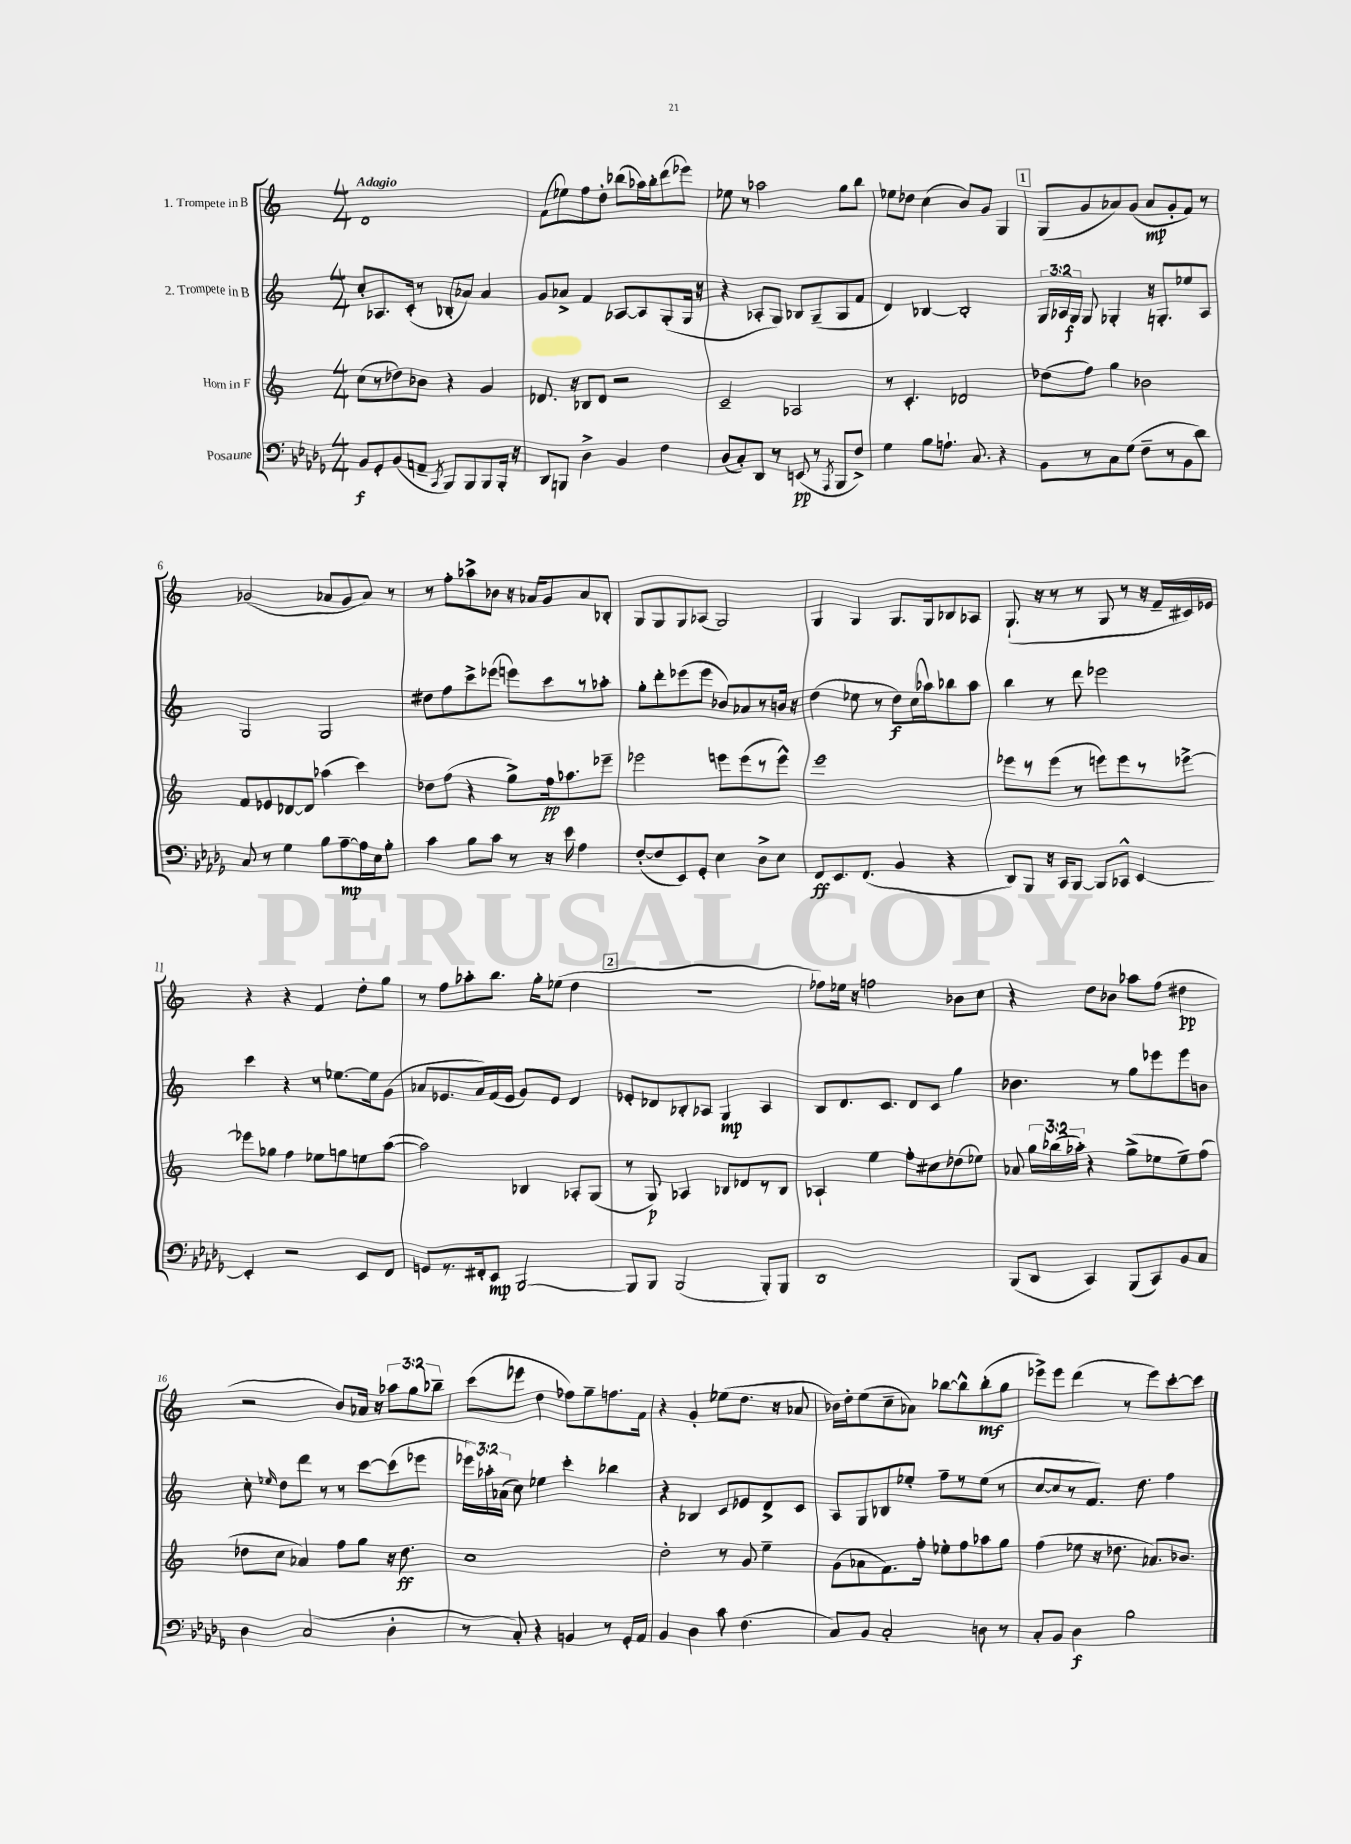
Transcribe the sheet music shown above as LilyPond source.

<<
\new StaffGroup <<
\new Staff = "s0" \with { instrumentName = "1. Trompete in B" } {
    \clef treble \key c \major \numericTimeSignature \time 4/4 \override Staff.TupletNumber.text = #tuplet-number::calc-fraction-text \tempo "Adagio"
    \autoBeamOff d'1 |
    f'8[( ees''8) f''8 d''8]-. bes''8[( aes''16) bes''16-. d'''8( ees'''8]) |
    ees''8 r8 aes''2 g''8[ b''8] |
    ees''8[ des''8] c''4( b'8[) g'8] g4 |
    \mark \markup { \box "1" } g8[( g'8 aes'8) g'8]( aes'8[\mp g'8-. f'8]) r8 |
    ges'2( aes'8[ ges'8 aes'8]) r8 |
    r8 f''8[-. aes''8-> bes'8] r16 aes'16[ g'8 aes'8 bes8]-. |
    g8[ g8 g8 aes8]( g2) |
    g4 g4 g8.[ g16 bes8 aes8] |
    g8.-!( r16 r8 r8 g8 r8 r16 f'16[-- cis'16) ees'16] |
    r4 r4 f'4 d''8[-. g''8] |
    r8 f''8[ aes''8-. b''8.] g''16[-. ees''8]( d''4 |
    \mark \markup { \box "2" } R1 |
    fes''8[) ees''16] r16 f''2 bes'8[ c''8] |
    r4 d''8[ bes'8] aes''8[ f''8]( dis''4\pp |
    r2 b'8[) aes'16] r16 \tuplet 3/2 { aes''8[ g''8 bes''8]-- } |
    c'''8[( ees'''8] d''4 fes''8[) g''8-- f''8. f'16] |
    r4 g'4-. ees''8[( d''8.] r16 aes'8 |
    bes'16[) d''16-. e''8( c''8-- aes'8]) bes''8[~ bes''8-^ bes''8-.\mf( g''8] |
    ees'''8[->) ees'''8] d'''4( r8 ees'''8[) c'''8~-. c'''8] \bar "|." |
}
\new Staff = "s1" \with { instrumentName = "2. Trompete in B" } {
    \clef treble \key c \major \numericTimeSignature \time 4/4 \override Staff.TupletNumber.text = #tuplet-number::calc-fraction-text
    \autoBeamOff c''8[-. aes8. c'16]-.( r8 bes8[-. aes'8]) aes'4 |
    g'8[ aes'8]-> f'4 aes8[~ aes8 g8-.( g16] r16 |
    r4 aes8[-. g8]) bes8[ g8--( g8 f'8] |
    d'4) bes4~ bes2-. |
    \mark \markup { \box "1" } \tuplet 3/2 { g16[ aes16 g16]\f } g8 ges4-. r16 g8.[-. ees''8 aes8] |
    g2 g2 |
    dis''8[ f''8 c'''8-> ees'''8]( e'''8[) c'''8 r8 aes''8]-. |
    g''8[-. d'''8-. ees'''8( ees'''8] bes'8[) aes'8 r8 b'16] r16 |
    d''4( ees''8 r8 d''8[\f) c''16( aes''16) bes''8 aes''8] |
    b''4 r8 d'''8 ees'''2 |
    c'''4 r4 r8 ees''8.[~ ees''16 g'8]( |
    aes'8[ ees'8. aes'16) f'16( ees'16] g'8[) ees'8] d'4 |
    \mark \markup { \box "2" } ees'8[-. des'8 bes8-. aes8] g4\mp aes4 |
    b8[ d'8. c'8.] d'8[ c'8] g''4 |
    bes'4. r8 g''8[ ees'''8 ees'''8 b'8] |
    c''8-. \grace { ees''16 } d''8[ d'''8] r8 r8 c'''8[~ c'''8( ees'''8] |
    \tuplet 3/2 { ees'''16[) aes''16-. aes'16]( } c''8) ees''4 c'''4-. bes''4 |
    r4 bes4 c'8[ ees'8 d'8-> c'8] |
    a8[ g8 bes8 ees''8]-. f''8[-- r8 ees''8]( r8 |
    c''8[~ c''8 r8 f'8.]) d''8. f''4 \bar "|." |
}
\new Staff = "s2" \with { instrumentName = "Horn in F" } {
    \clef treble \key c \major \numericTimeSignature \time 4/4 \override Staff.TupletNumber.text = #tuplet-number::calc-fraction-text
    \autoBeamOff c''8[( r8 des''8) bes'8] r4 g'4 |
    des'8. r16 bes8[ des'8] r2 |
    c'2-- aes2 |
    r8 c'4.-. des'2 |
    \mark \markup { \box "1" } des''8[( f''8]) g''4 bes'2 |
    f'8[ ees'8 des'8~ des'8] aes''4( c'''4) |
    des''8[ f''8]( r4 g''8[->) f''16\pp aes''8. ees'''8]-- |
    ees'''2 e'''8[ e'''8( r8 e'''8]-^) |
    e'''1 |
    ees'''8[ r8 ees'''8]( r8 e'''8[) e'''8 r8 ees'''8]~-> |
    ees'''8[ ges''8] f''4 ees''8[ g''8 e''8 a''8]~( |
    a''2) bes4 aes8[-. g8]( |
    \mark \markup { \box "2" } r8 g8\p) aes4 bes8[ des'8 r8 bes8] |
    aes4-! e''4 f''8[-. cis''8 des''8( ees''8]) |
    aes'8 \tuplet 3/2 { g''16[ bes''16( aes''16]-.) } r4 g''8[->( ees''8 ees''8--) f''8]( |
    des''8[ c''8] aes'4) f''8[ g''8] r16 des''8.\ff |
    c''1 |
    d''2-. r8 g'8 e''4-- |
    g'8[( aes'8 f'8.) f''16]-. ees''8[-. f''8 aes''8 g''8] |
    f''4( ees''8 r16 des''8. aes'8.[) bes'8.] \bar "|." |
}
\new Staff = "s3" \with { instrumentName = "Posaune" } {
    \clef bass \key des \major \numericTimeSignature \time 4/4
    \autoBeamOff bes,8[\f ges,8-. bes,8( a,8]-- \acciaccatura { c,8 } bes,,8[) bes,,8 bes,,8 bes,,16]-. r16 |
    des,8[ b,,8] des4-> bes,4 f4 |
    des8[( c8-.) des,8] r8 e,8\pp( r8 \acciaccatura { aes,,8 } bes,,8[ f8]->) |
    ges4 bes8[ a8.]-! c8. r4 |
    \mark \markup { \box "1" } bes,8[ r8 c8 ges8]( f8[-- r8 bes,8 des'8]) |
    c8 r8 ges4 bes8[ aes8~--\mp aes16 ees16 bes8]-. |
    c'4 bes8[ c'8] r8 r16 ees'16 aes4 |
    f8[~-.( f8 ees,8) ges,8]-. ees4 des8[-> ees8] |
    f,8[\ff ees,8. f,8.]( bes,4 r4 |
    des,8[) bes,,8] r16 c,16[ bes,,8]~ bes,,8[ ces,8]-^ ees,4~ |
    ees,4-. r2 ees,8[ f,8] |
    g,8[ r8. fis,16-. ees,8]\mp bes,,2~ |
    \mark \markup { \box "2" } bes,,8[ bes,,8] bes,,2( bes,,8[-.) bes,,8] |
    des,1 |
    bes,,8[( des,8] c,4) bes,,8[( c,8) bes,8 c8] |
    des4 c2( des4-. |
    r8 c8-.) r4 b,4 r8 ges,16[-. aes,16] |
    bes,4 des4 c'8 f4.( |
    c8[) bes,8] c2-. d8 r8 |
    c8[-. bes,8] des4\f bes2 \bar "|." |
}
>>
>>
